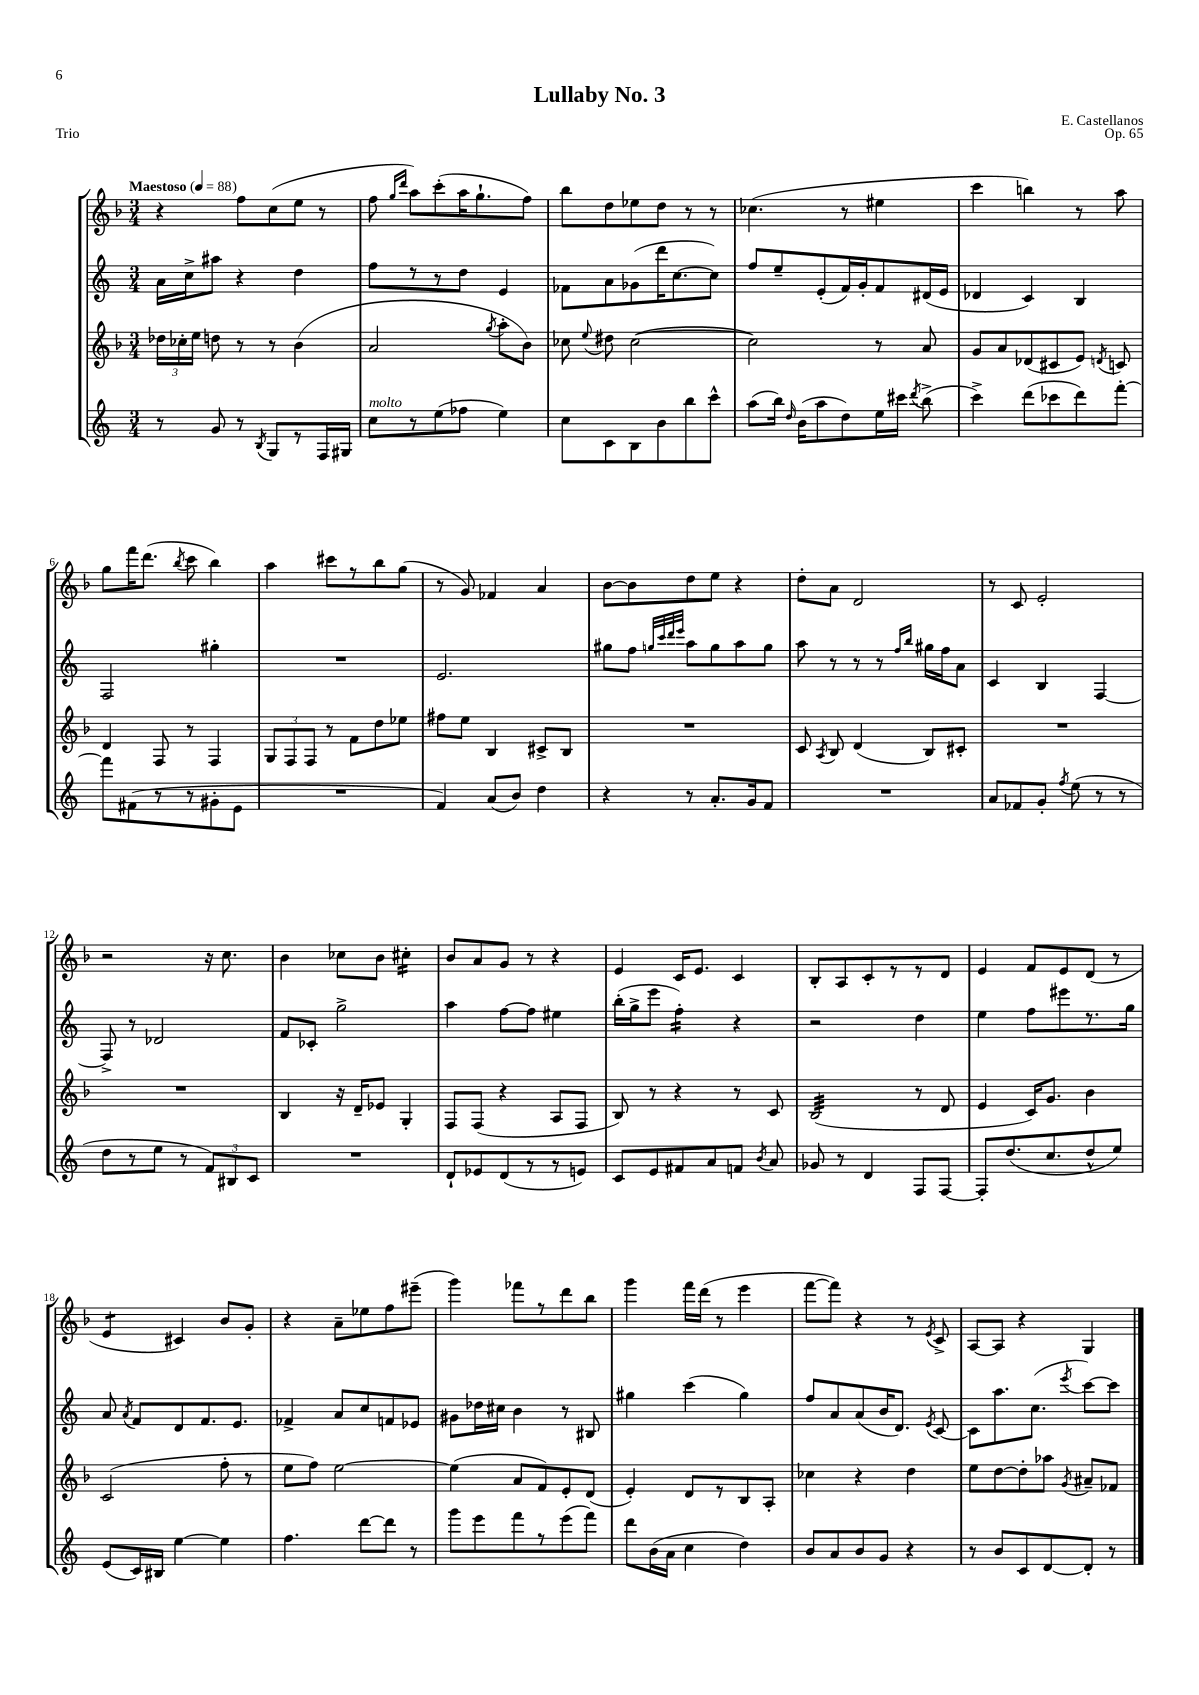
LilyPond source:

\header { title = "Lullaby No. 3" composer = "E. Castellanos" opus = "Op. 65" piece = "Trio" }
<<
\new StaffGroup <<
\new Staff = "s0" {
    \clef treble \key f \major \numericTimeSignature \time 3/4 \tempo "Maestoso" 4 = 88
    \autoBeamOff r4 f''8[ c''8( e''8] r8 |
    f''8 \grace { g''16[ d'''16] } a''8[) c'''8-.( a''16 g''8.-! f''8]) |
    bes''8[ d''8 ees''8 d''8] r8 r8 |
    ces''4.( r8 eis''4 |
    c'''4 b''4) r8 a''8 |
    g''8[ f'''16 d'''8.]( \acciaccatura { bes''8 } c'''8 bes''4) |
    a''4 cis'''8[ r8 bes''8 g''8]( |
    r8 g'8) fes'4 a'4 |
    bes'8[~ bes'8 d''8 e''8] r4 |
    d''8[-. a'8] d'2 |
    r8 c'8 e'2-. |
    r2 r16 c''8. |
    bes'4 ces''8[ bes'8] cis''4:16-. |
    bes'8[ a'8 g'8] r8 r4 |
    e'4 c'16[ e'8.] c'4 |
    bes8[-. a8 c'8-. r8 r8 d'8] |
    e'4 f'8[ e'8 d'8]( r8 |
    e'4:8 cis'4) bes'8[ g'8]-. |
    r4 a'8[-- ees''8 f''8 eis'''8]--( |
    g'''4) fes'''8[ r8 d'''8 bes''8] |
    g'''4 f'''16[ d'''16]( r8 e'''4 |
    f'''8[~ f'''8]) r4 r8 \acciaccatura { e'8 } c'8-> |
    a8[~ a8] r4 g4 \bar "|." |
}
\new Staff = "s1" {
    \clef treble \key c \major \numericTimeSignature \time 3/4
    \autoBeamOff a'16[ c''16-> ais''8] r4 d''4 |
    f''8[ r8 r8 d''8] e'4 |
    fes'8[ a'8 ges'8( d'''16 c''8.~ c''8]) |
    f''8[ e''8-- e'8-.( f'16) g'16-. f'8 dis'16( e'16] |
    des'4 c'4) b4 |
    f2 gis''4-. |
    R2. |
    e'2. |
    gis''8[ f''8] \grace { g''32[ c'''32 d'''32 e'''32] } a''8[ g''8 a''8 g''8] |
    a''8 r8 r8 r8 \grace { f''16[ b''16] } gis''16[ f''16 a'8] |
    c'4 b4 f4~ |
    f8-> r8 des'2 |
    f'8[ ces'8]-. g''2-> |
    a''4 f''8[~ f''8] eis''4 |
    b''16[-.( g''16-> e'''8] f''4:16-.) r4 |
    r2 d''4 |
    e''4 f''8[ eis'''8 r8. g''16] |
    a'8 \acciaccatura { a'8 } f'8[ d'8 f'8. e'8.] |
    fes'4-> a'8[ c''8 f'8 ees'8] |
    gis'8[ des''16 cis''16] b'4 r8 bis8 |
    gis''4 c'''4( gis''4) |
    f''8[ a'8 a'8( b'16 d'8.]) \acciaccatura { e'8 } c'8~ |
    c'8[ a''8. c''8.]( \acciaccatura { e'''8 } c'''8[~) c'''8] \bar "|." |
}
\new Staff = "s2" {
    \clef treble \key f \major \numericTimeSignature \time 3/4
    \autoBeamOff \tuplet 3/2 { des''16[ ces''16-. e''16] } d''8 r8 r8 bes'4( |
    a'2 \acciaccatura { g''8 } a''8[-. bes'8]) |
    ces''8 \appoggiatura { e''8 } dis''8 ces''2~( |
    ces''2) r8 a'8 |
    g'8[ a'8 des'8( cis'8 e'8]) \acciaccatura { d'8 } c'8 |
    d'4 f8 r8 f4 |
    \tuplet 3/2 { g8[ f8 f8] } r8 f'8[ d''8 ees''8] |
    fis''8[ e''8] bes4 cis'8[-> bes8] |
    R2. |
    c'8 \acciaccatura { a8 } bes8 d'4( bes8[) cis'8]-. |
    R2. |
    R2. |
    bes4 r16 d'16[-- ees'8] g4-. |
    f8[ f8]( r4 a8[ f8] |
    bes8) r8 r4 r8 c'8 |
    bes2:32( r8 d'8 |
    e'4 c'16[) g'8.] bes'4 |
    c'2( f''8-. r8 |
    e''8[ f''8]) e''2~ |
    e''4( a'8[ f'8) e'8-. d'8]( |
    e'4-.) d'8[ r8 bes8 a8]-. |
    ces''4 r4 d''4 |
    e''8[ d''8~ d''8-. aes''8] \acciaccatura { g'8 } ais'8[-- fes'8] \bar "|." |
}
\new Staff = "s3" {
    \clef treble \key c \major \numericTimeSignature \time 3/4
    \autoBeamOff r8 g'8 r8 \acciaccatura { b8 } g8[ r8 f16 gis16] |
    c''8[^\markup { \italic "molto" } r8 e''8( fes''8] e''4) |
    c''8[ c'8 b8 b'8 b''8 c'''8]-^ |
    a''8[( b''16]) \grace { d''16 } b'16[( a''8 d''8) e''16 cis'''16] \acciaccatura { d'''8 } b''8->( |
    c'''4->) d'''8[( ces'''8 d'''8) f'''8]~-. |
    f'''8[ fis'8( r8 r8 gis'8-. e'8] |
    R2. |
    f'4) a'8[( b'8]) d''4 |
    r4 r8 a'8.[-. g'16 f'8] |
    R2. |
    a'8[ fes'8 g'8]-. \acciaccatura { f''8 } e''8( r8 r8 |
    d''8[ r8 e''8] r8 \tuplet 3/2 { f'8[) bis8 c'8] } |
    R2. |
    d'8[-! ees'8 d'8( r8 r8 e'8]) |
    c'8[ e'8 fis'8 a'8 f'8] \acciaccatura { b'8 } a'8 |
    ges'8 r8 d'4 f8[ f8]~ |
    f8[-. d''8.( c''8. d''8-^ e''8]) |
    e'8[( c'16) bis16] e''4~ e''4 |
    f''4. d'''8[~ d'''8] r8 |
    g'''8[ e'''8 f'''8 r8 e'''8( f'''8]) |
    d'''8[ b'16( a'16] c''4 d''4) |
    b'8[ a'8 b'8 g'8] r4 |
    r8 b'8[ c'8 d'8~ d'8]-. r8 \bar "|." |
}
>>
>>
